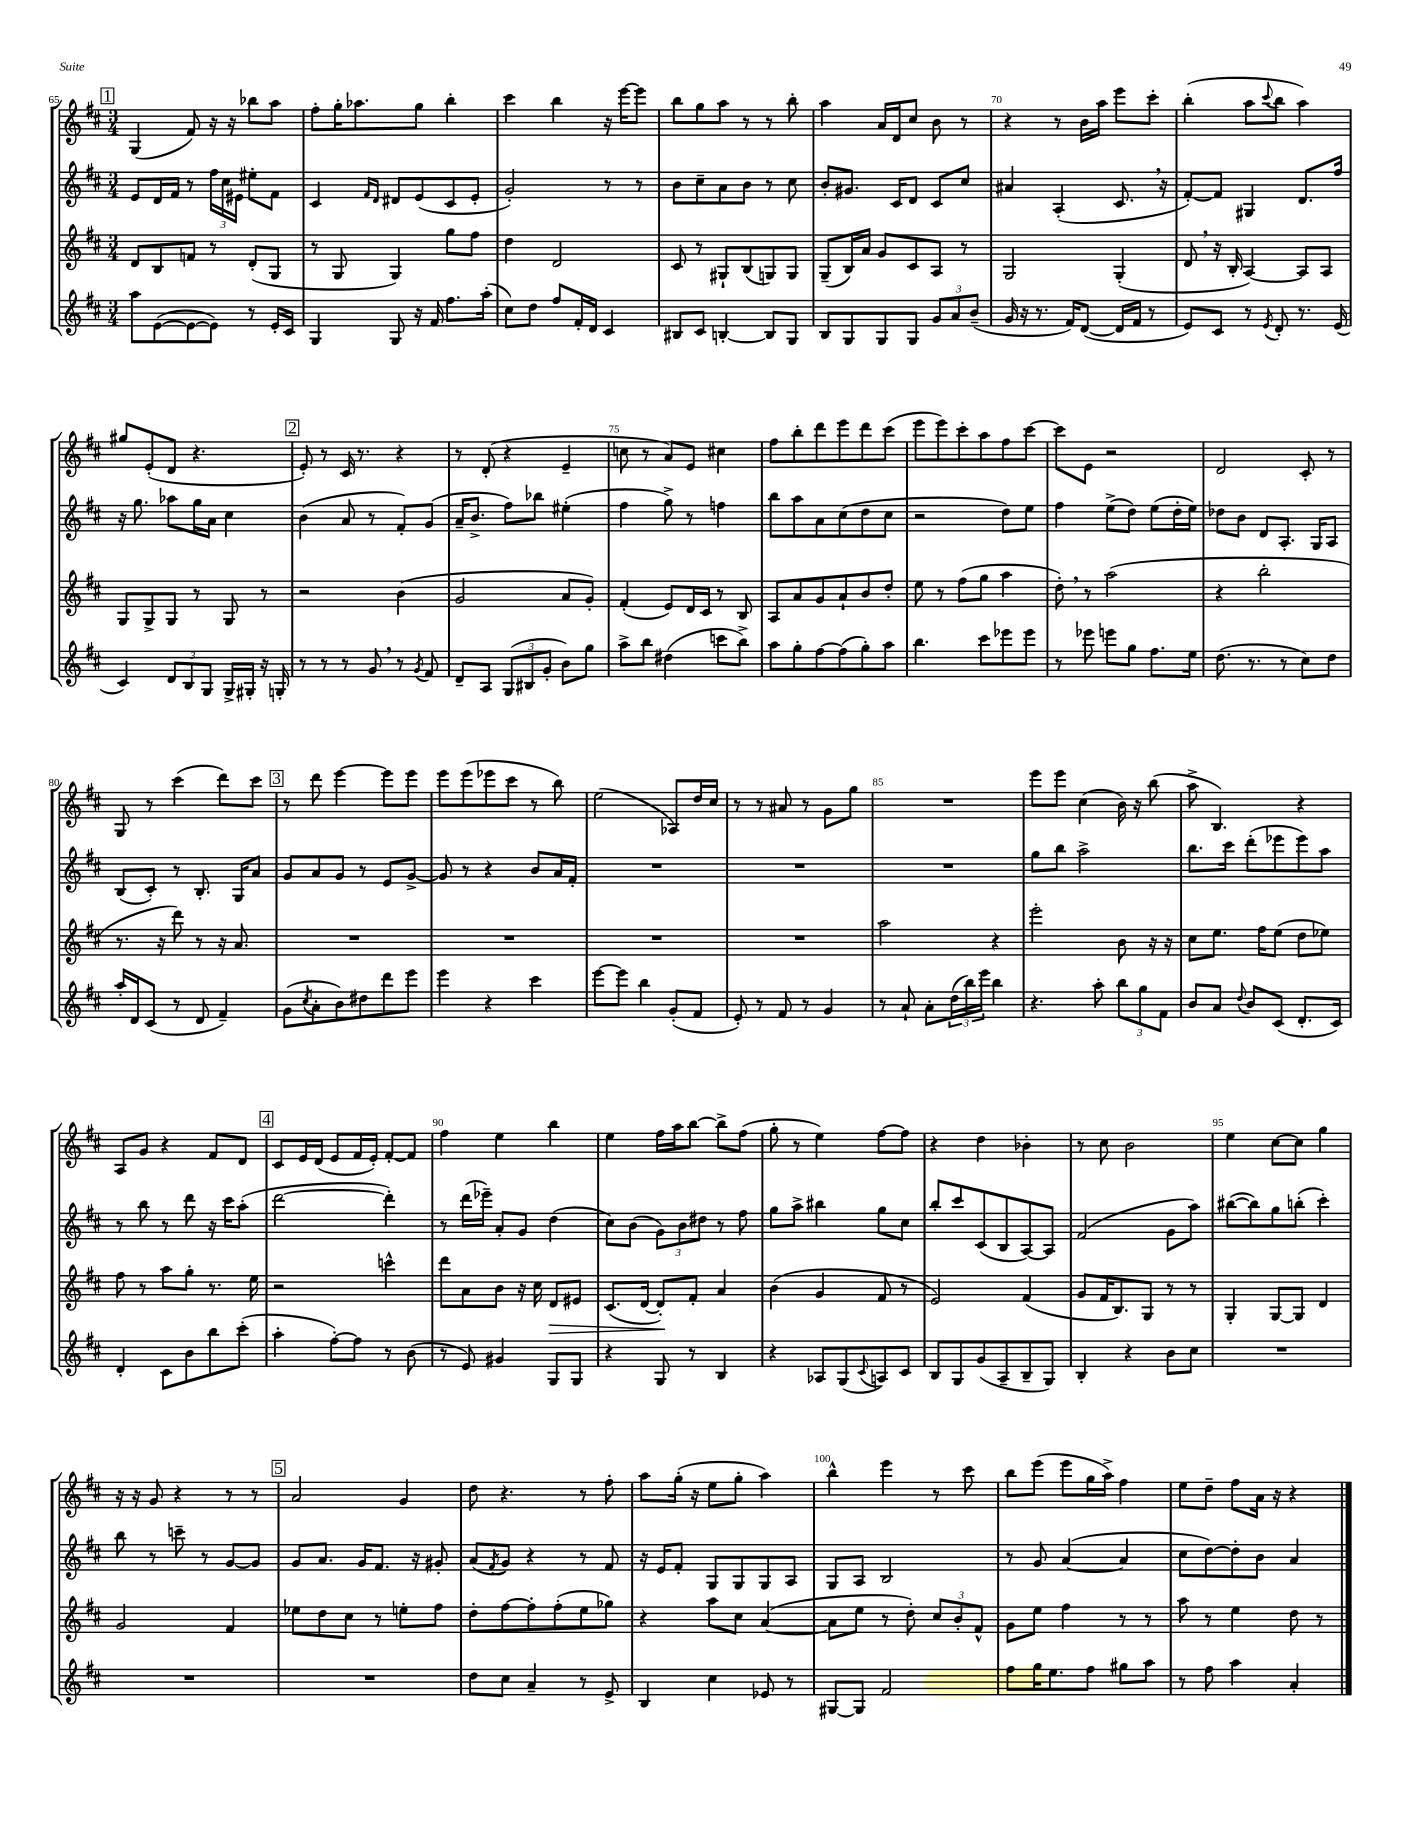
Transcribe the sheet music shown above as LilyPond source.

<<
\new StaffGroup <<
\new Staff = "s0" {
    \clef treble \key d \major \numericTimeSignature \time 3/4
    \mark \markup { \box "1" } g4( fis'8) r16 r16 bes''8 a''8 |
    fis''8-. g''16-. aes''8. g''8 b''4-. |
    cis'''4 b''4 r16 e'''16~ e'''8 |
    b''8 g''8 a''8 r8 r8 b''8-. |
    a''4 a'16 d'16 cis''8 b'8 r8 |
    r4 r8 b'16 a''16 e'''8 cis'''8-. |
    b''4-.( a''8 \appoggiatura { cis'''8 } b''8 a''4) |
    gis''8 e'8-.( d'8 r4. |
    \mark \markup { \box "2" } e'8-.) r8 cis'16 r8. r4 |
    r8 d'8-.( r4 e'4-- |
    c''8 r8 a'8) e'8 cis''4 |
    fis''8 b''8-. d'''8 e'''8 d'''8 cis'''8( |
    e'''8 e'''8) cis'''8-. a''8 fis''8 cis'''8~ |
    cis'''8 e'8 r2 |
    d'2 cis'8-. r8 |
    g8 r8 cis'''4( d'''8) cis'''8 |
    \mark \markup { \box "3" } r8 d'''8 e'''4~ e'''8 e'''8 |
    e'''8 e'''8( ees'''8 cis'''8 r8 b''8) |
    e''2( aes8) d''16 cis''16 |
    r8 r8 ais'8 r8 g'8 g''8 |
    R2. |
    e'''8 e'''8 cis''4( b'16) r16 b''8( |
    a''8-> b4.) r4 |
    a8 g'8 r4 fis'8 d'8 |
    \mark \markup { \box "4" } cis'8 e'16 d'16( e'8 fis'16 e'16-.) fis'8~-. fis'8 |
    fis''4 e''4 b''4 |
    e''4 fis''16 a''16 b''8~ b''8-> fis''8( |
    g''8-. r8 e''4) fis''8~ fis''8 |
    r4 d''4 bes'4-. |
    r8 cis''8 b'2 |
    e''4 cis''8~ cis''8 g''4 |
    r16 r16 g'8 r4 r8 r8 |
    \mark \markup { \box "5" } a'2 g'4 |
    d''8 r4. r8 fis''8-. |
    a''8 g''16-.( r16 e''8 g''8-. a''4) |
    b''4-^ e'''4 r8 cis'''8 |
    b''8 e'''8( e'''8 g''16 a''16->) fis''4 |
    e''8 d''8-- fis''8 a'16 r16 r4 \bar "|." |
}
\new Staff = "s1" {
    \clef treble \key d \major \numericTimeSignature \time 3/4
    \mark \markup { \box "1" } e'8 d'16 fis'16 r8 \tuplet 3/2 { fis''16 cis''16 eis'16 } eis''8-. fis'8 |
    cis'4 \grace { fis'16 d'16 } dis'8 e'8( cis'8 e'8-. |
    g'2-.) r8 r8 |
    b'8 cis''8-- a'8 b'8 r8 cis''8 |
    b'8-. gis'8. cis'16 d'8 cis'8 cis''8 |
    ais'4 a4-.( cis'8. \breathe r16 |
    fis'8~-.) fis'8 gis4 d'8. fis''16 |
    r16 g''8. aes''8 g''16 a'16 cis''4 |
    \mark \markup { \box "2" } b'4( a'8 r8 fis'8-.) g'8( |
    a'16-- b'8.-> fis''8) bes''8 eis''4-.( |
    fis''4 g''8->) r8 f''4 |
    b''8 a''8 a'8 cis''8( d''8 cis''8 |
    r2 d''8) e''8 |
    fis''4 e''8->( d''8) e''8( d''16-. e''16) |
    des''8 b'8 d'8 a8.-. g16 a8 |
    b8( cis'8-.) r8 b8.-. g16 a'8 |
    \mark \markup { \box "3" } g'8 a'8 g'8 r8 e'8 g'8~-> |
    g'8 r8 r4 b'8 a'16 fis'16-. |
    R2. |
    R2. |
    R2. |
    g''8 b''8 a''2-> |
    b''8. cis'''16 d'''8-.( ees'''8 ees'''8) a''8 |
    r8 b''8 r8 d'''8 r16 cis'''16 a''8-.( |
    \mark \markup { \box "4" } d'''2~ d'''4-.) |
    r8 d'''16( ees'''16--) a'8-. g'8 d''4( |
    cis''8) b'8( \tuplet 3/2 { g'8) b'8 dis''8 } r8 fis''8 |
    g''8 a''8-> bis''4 g''8 cis''8 |
    b''8-. cis'''8 cis'8( b8 a8~) a8 |
    fis'2( g'8 a''8) |
    bis''8~( bis''8) g''8 b''8-.( cis'''4-.) |
    b''8 r8 c'''8-- r8 g'8~ g'8 |
    \mark \markup { \box "5" } g'8 a'8. g'16 fis'8. r16 gis'8-. |
    a'8( \acciaccatura { fis'8 } g'8) r4 r8 fis'8 |
    r16 e'16 fis'8-. g8 g8 g8 a8 |
    g8 a8 b2 |
    r8 g'8 a'4~( a'4 |
    cis''8 d''8~) d''8-. b'8 a'4 \bar "|." |
}
\new Staff = "s2" {
    \clef treble \key d \major \numericTimeSignature \time 3/4
    \mark \markup { \box "1" } d'8 b8 f'8 r8 d'8-.( g8 |
    r8 g8 g4) g''8 fis''8 |
    d''4 d'2 |
    cis'8 r8 gis8-! b8( g8) g8 |
    g8--( b16) a'16 g'8 cis'8 a8 r8 |
    g2 g4-.( |
    d'8 \breathe r16 b16-. a4~) a8 a8 |
    g8 g8-> g8 r8 g8 r8 |
    \mark \markup { \box "2" } r2 b'4( |
    g'2 a'8 g'8-.) |
    fis'4-.( e'8) d'16 cis'16 r8 b8 |
    a8 a'8 g'8 a'8-! b'8 d''8-. |
    e''8 r8 fis''8( g''8 a''4 |
    d''8-.) \breathe r8 a''2( |
    r4 b''2-. |
    r8. r16 d'''8) r8 r16 a'8. |
    \mark \markup { \box "3" } R2. |
    R2. |
    R2. |
    R2. |
    a''2 r4 |
    e'''2-. b'8 r16 r16 |
    cis''8 e''8. fis''16 e''8( d''8 ees''8) |
    fis''8 r8 a''8 g''8-. r8. e''16 |
    \mark \markup { \box "4" } r2 c'''4-^ |
    d'''8 a'8 b'8 r16 cis''16 d'8\> eis'8 |
    cis'8.( d'16~ d'8-.\!) fis'8-. a'4 |
    b'4( g'4 fis'8 r8 |
    e'2) fis'4( |
    g'8 fis'16 b8.) g8 r8 r8 |
    g4-. g8~ g8 d'4 |
    g'2 fis'4 |
    \mark \markup { \box "5" } ees''8 d''8 cis''8 r8 e''8-. fis''8 |
    d''8-. fis''8~ fis''8-. fis''8-.( e''8 ges''8) |
    r4 a''8 cis''8 a'4~( |
    a'8 e''8 r8 d''8-.) \tuplet 3/2 { cis''8 b'8-. fis'8-^ } |
    g'8 e''8 fis''4 r8 r8 |
    a''8 r8 e''4 d''8 r8 \bar "|." |
}
\new Staff = "s3" {
    \clef treble \key d \major \numericTimeSignature \time 3/4
    \mark \markup { \box "1" } a''8 e'8~( e'8~ e'8) r8 e'16-. cis'16 |
    g4 g8 r16 fis'16 fis''8. a''16-.( |
    cis''8) d''8 fis''8 fis'16-. d'16 cis'4 |
    bis8 cis'8 b4~-. b8 g8 |
    b8 g8 g8 g8 \tuplet 3/2 { g'8 a'8 b'8--( } |
    g'16 r16 r8. fis'16) d'8~( d'16 fis'16 r8 |
    e'8) cis'8 r8 \acciaccatura { e'8 } d'8-. r8. e'16( |
    cis'4) \tuplet 3/2 { d'8 b8 g8 } g16-> gis16-. r16 g16-. |
    \mark \markup { \box "2" } r8 r8 r8 g'8 \breathe r8 \acciaccatura { g'8 } fis'8 |
    d'8-- a8 \tuplet 3/2 { g8( bis8 g'8-. } b'8) g''8 |
    a''8-> b''8 dis''4( c'''8 b''8->) |
    a''8 g''8-. fis''8~ fis''8( g''8-.) a''8 |
    b''4. cis'''8 ees'''8 ees'''8 |
    r8 ees'''8 e'''8 g''8 fis''8. e''16 |
    d''8.( r8. r8 cis''8) d''8 |
    a''16-. d'16 cis'8( r8 d'8 fis'4--) |
    \mark \markup { \box "3" } g'8( \acciaccatura { cis''8 } a'8-. b'8) dis''8 d'''8 e'''8 |
    e'''4 r4 cis'''4 |
    e'''8~ e'''8 b''4 g'8-.( fis'8 |
    e'8-.) r8 fis'8 r8 g'4 |
    r8 a'8-! a'8-. \tuplet 3/2 { d''16( b''16) e'''16 } b''4 |
    r4. a''8-. \tuplet 3/2 { b''8 g''8 fis'8 } |
    b'8 a'8 \appoggiatura { d''8 } b'8 cis'8( d'8.-. cis'16) |
    d'4-. cis'8 b'8 b''8 cis'''8-.( |
    \mark \markup { \box "4" } a''4-. fis''8~-.) fis''8 r8 b'8( |
    r8 e'8) gis'4 g8 g8 |
    r4 g8 r8 b4 |
    r4 aes8 g8( \appoggiatura { cis'8 } a8) cis'8 |
    b8 g8 g'8( a8-- b8-- g8) |
    b4-. r4 b'8 cis''8 |
    R2. |
    R2. |
    \mark \markup { \box "5" } R2. |
    d''8 cis''8 a'4-- r8 e'8-> |
    b4 cis''4 ees'8 r8 |
    gis8~ gis8 fis'2 |
    fis''8 g''16 e''8. fis''8 gis''8 a''8 |
    r8 fis''8 a''4 a'4-. \bar "|." |
}
>>
>>
\layout { \context { \Score currentBarNumber = #65 \override BarNumber.break-visibility = ##(#f #t #t) barNumberVisibility = #(every-nth-bar-number-visible 5) } }
